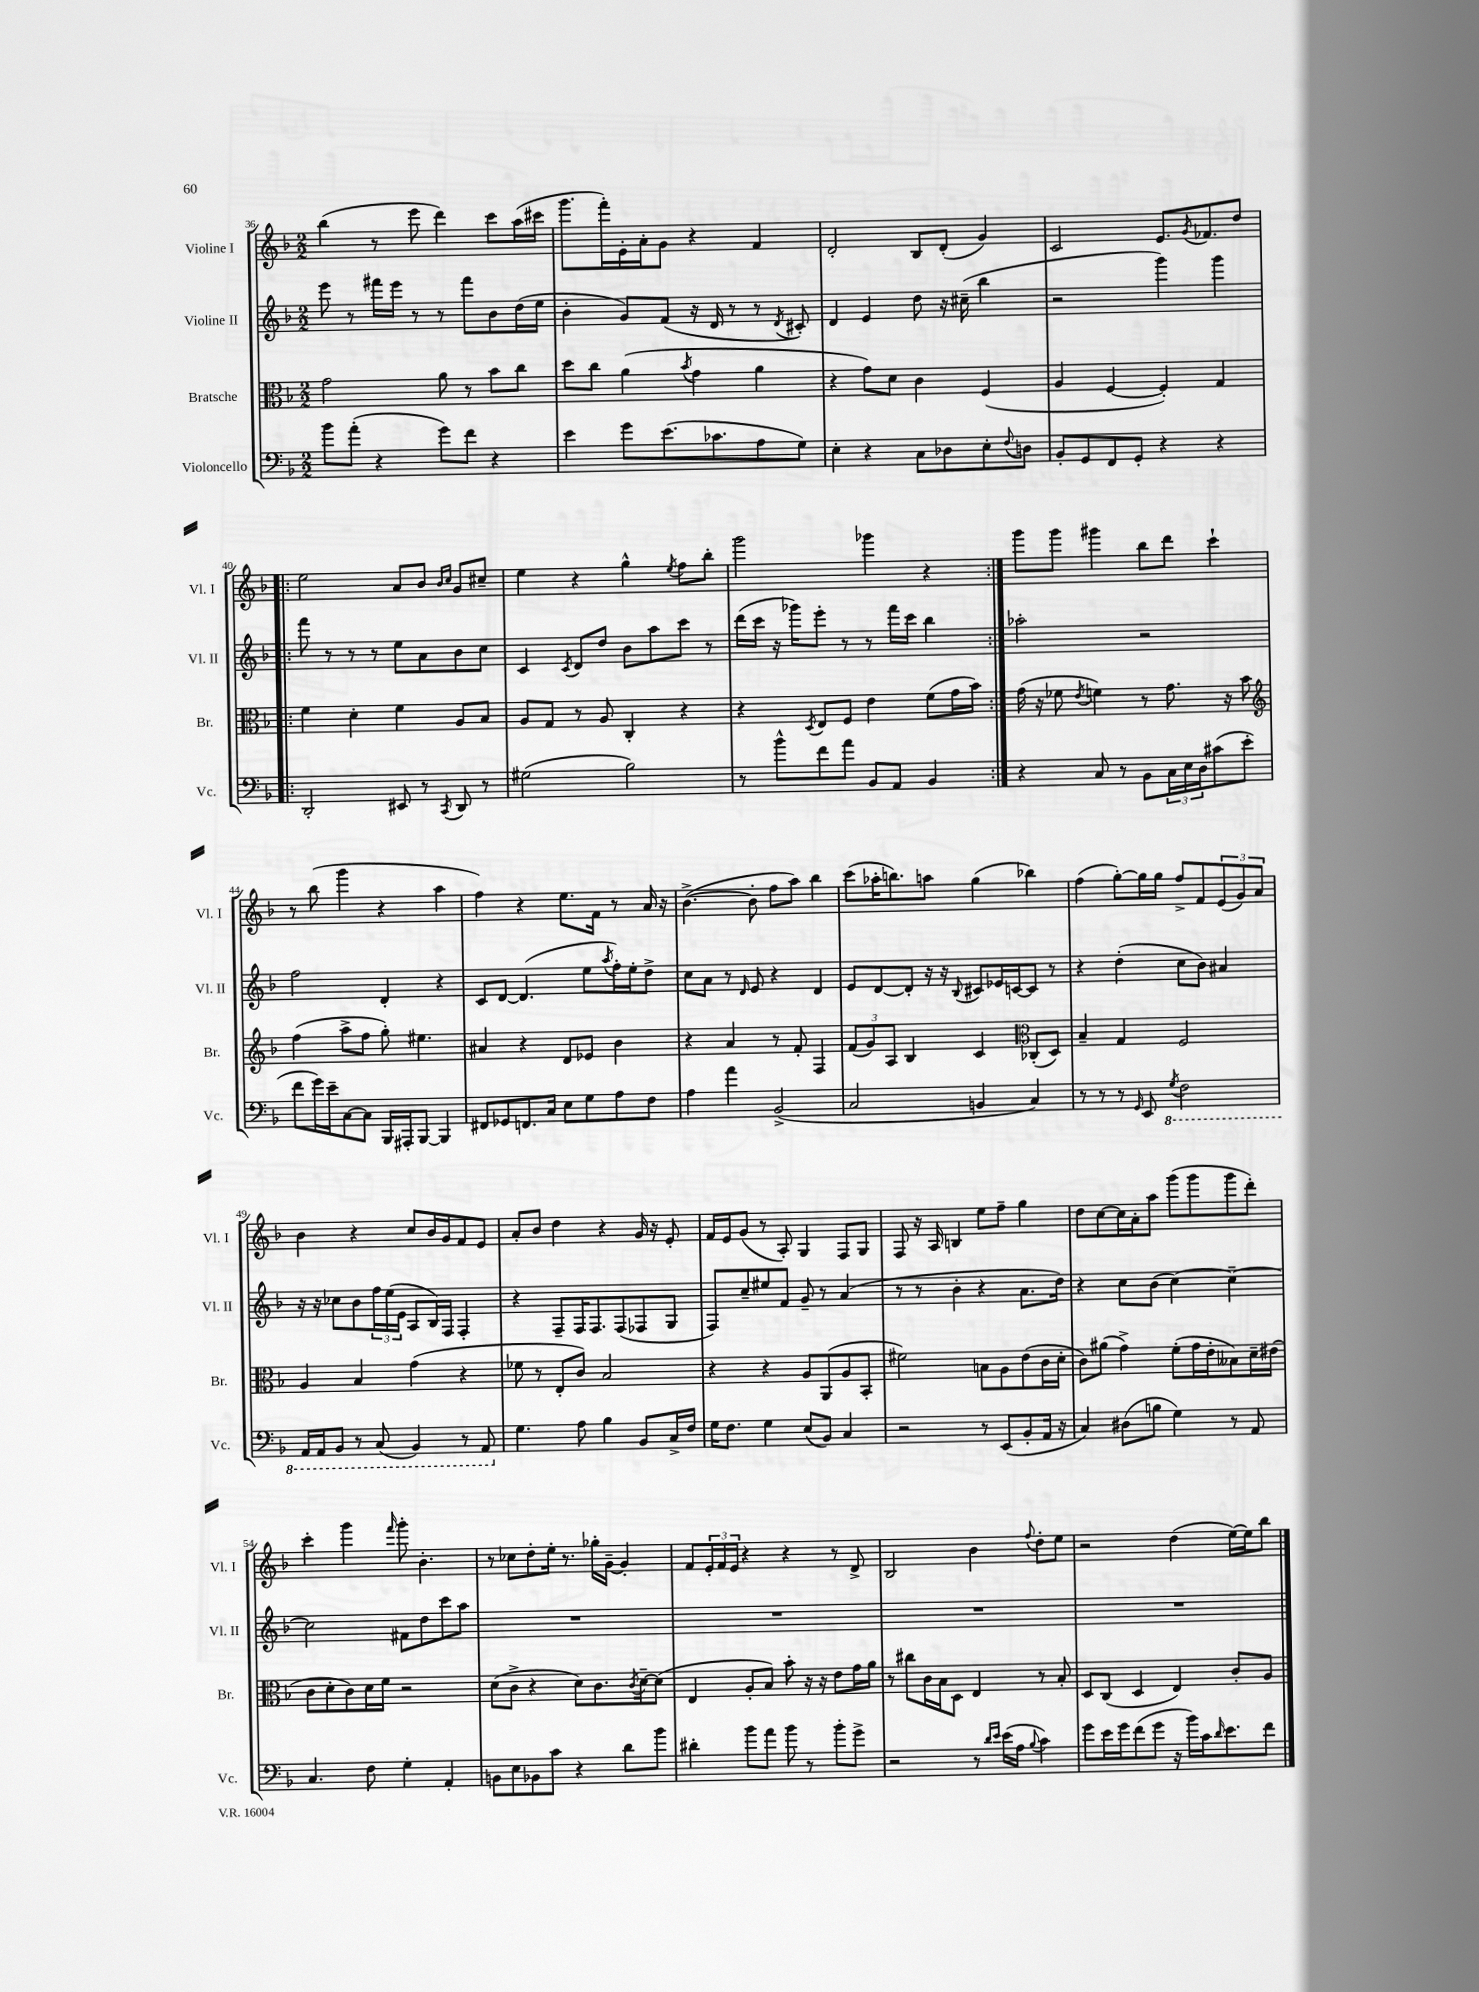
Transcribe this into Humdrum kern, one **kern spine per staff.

**kern	**kern	**kern	**kern
*staff4	*staff3	*staff2	*staff1
*clefF4	*clefC3	*clefG2	*clefG2
*k[b-]	*k[b-]	*k[b-]	*k[b-]
*M2/2	*M2/2	*M2/2	*M2/2
8b-	2g	8eee	(4bb-
(8a'	.	8r	.
4r	.	16fff#	8r
.	.	16eee	.
.	.	8r	8eee
8g)	8a	8r	4ddd)
8f	8r	8fff#	.
4r	8b-	8b-	8ccc
.	8cc	(16dd	(16aa
.	.	16ee	16ccc#
=	=	=	=
4e	8dd	4b-'	8.ggg
.	8cc	.	.
.	.	.	16fff')
8g	(4a	8g)	16e'
.	.	.	16a'
(8.e	.	(8f	8g
.	8qb-	.	.
.	4g	16r	4r
8.c-	.	16d	.
.	.	8r	.
8A	4a	8r	4f
.	.	8qd	.
8G)	.	8c#')	.
=	=	=	=
4E'	4r	4d	2d'
4r	8g)	4e	.
.	8d	.	.
8C	4c	8dd	8B-
8D-	.	16r	(8d'
.	.	(16cc#~	.
8E'	(4F	4bb-	4g)
8qqF	.	.	.
8D	.	.	.
=	=	=	=
8BB-'	4A	2r	2c
8GG	.	.	.
8FF	[4F	.	.
8GG'	.	.	.
4r	4F'])	4ggg)	8.e
.	.	.	8qg
.	.	.	8.f-
4r	4G	4ggg	.
.	.	.	8dd
=!|:	=!|:	=!|:	=!|:
2DD'	4f	8fff	2ee
.	.	8r	.
.	4d'	8r	.
.	.	8r	.
8EE#	4f	8ee	8a
8r	.	8a	8b-
.	.	.	16qqb-
8qCC	.	.	16qqcc
8DD	8A	8b-	8g
8r	8B-	8cc	8cc#~
=	=	=	=
(2G#	8A	4c	4ee
.	8G	.	.
.	.	8qc	.
.	8r	8d	4r
.	8A	8dd	.
2B-)	4C'	8b-	4gg^^
.	.	8aa	.
.	.	.	8qee
.	4r	8ccc	8ff
.	.	8r	8bb-'
=	=	=	=
8r	4r	(16ddd	2ggg
.	.	16ccc	.
8b-^^	.	16r	.
.	.	16ggg-)	.
.	8qD	.	.
8f	8E	8eee'	.
8a	8F	8r	.
8BB-	4e	8r	4ggg-
8AA	.	16fff	.
.	.	16ccc	.
4BB-	(8f	4bb-	4r
.	16g	.	.
.	16b-)	.	.
=:|!	=:|!	=:|!	=:|!
4r	(16g	2aa-'	8ggg
.	16r	.	.
.	8f-	.	8ggg
.	8qe	.	.
8C	4f)	.	4ggg#
8r	.	.	.
8BB-	8r	2r	8bb-
24C	8.g	.	8ddd
24E	.	.	.
24D	.	.	.
(8c#	.	.	4ccc`
.	16r	.	.
8e'	8b-	.	.
=	=	=	=
*	*clefG2	*	*
8f	(4ff	2ff	8r
16g)	.	.	(8bb-
16e~	.	.	.
[8C	8aa^	.	4ggg
8C]	8ff	.	.
16BBB-	8gg')	4d'	4r
16AAA#'	.	.	.
[8BBB-	4.ee#	.	.
4BBB-]	.	4r	4aa
=	=	=	=
8FF#	4a#	8c	4ff)
8GG-	.	[8d	.
8.FF	4r	(4.d]	4r
16C	.	.	.
8E	8d	.	8.ee
8G	8e-	8ee	.
.	.	.	16f
.	.	8qaa	.
8A	4b-	16ff')	8r
.	.	16ee'	.
8F	.	8dd^	16a
.	.	.	16r
=	=	=	=
4A	4r	8cc	([4.b-^
.	.	8a	.
4a	4a	8r	.
.	.	16qqd	.
.	.	8e	8b-']
(2BB-^	8r	4r	8ff
.	8f'	.	8aa)
.	4F	4d	4bb-
=	=	=	=
2C	(12f	8e	(8ccc
.	12g)	.	.
.	.	[8d	16aa-'
.	12A	.	.
.	.	.	8.bb)
.	4B-	8d']	.
.	.	16r	8aa
.	.	16r	.
.	.	8qqB-	.
4BB	4c	8c#	(4gg
.	.	16e-	.
.	.	[16c	.
*	*clefC3	*	*
4C)	(8C-'	8c]	4bb-)
.	8D)	8r	.
=	=	=	=
8r	4B-~	4r	(4ff
8r	.	.	.
8r	4G	(4dd'	[8gg')
16qqGG	.	.	.
8EE	.	.	16gg]
.	.	.	16gg
8qGG	.	.	.
2FF	2F	8cc	8ff^
.	.	8b-)	8f
.	.	4a#	(12e
.	.	.	12g)
.	.	.	12a
=	=	=	=
16AAA	4A	16r	4b-
16AAA	.	16r	.
8BBB-	.	8cc-	.
8r	4B-	8b-	4r
(8CC	.	24ff	.
.	.	(24ee	.
.	.	24e	.
4BBB-)	(4g	8A	8cc
.	.	16B-)	16b-
.	.	16F	16g
8r	4r	4F'	8f
8AAA	.	.	8e
=	=	=	=
4.G	8f-	4r	8a'
.	8r	.	8b-
.	8E'	8F~	4dd
8A	8c)	16F	.
.	.	8.F	.
4B-	2B-	.	4r
.	.	(8F	.
8BB-	.	8F-	16g
.	.	.	16r
16C^	.	8G	8e'
16F	.	.	.
=	=	=	=
16G	4r	8F)	16f
8.F	.	.	16e
.	.	8cc~	(8g
4G	4r	8ee#	8r
.	.	8f	8A')
(8E	8A	8g~	4G
8BB-)	(8AA	8r	.
4C	8A	(4a	8F
.	8BB-'	.	8G
=	=	=	=
2r	2f#)	8r	8F
.	.	8r	16r
.	.	.	16A
.	.	4b-'	4B
8r	8B	4r	8ee
(8EE	8A	.	8ff~
8BB-'	(8e	8.a	4gg
16AA	16c	.	.
16r	16d'	16dd)	.
=	=	=	=
4C)	8c)	4r	8dd
.	(8a#	.	[8cc
(8D#	4g^)	8cc	16cc]
.	.	.	16a'
8B	.	(8b-	8aa
4G)	(8f'	[4cc)	(8ggg
.	16g	.	8ggg
.	16e'	.	.
8r	8B--)	4cc~_	8ggg
8AA	16d~	.	8ddd')
.	(16e#	.	.
=	=	=	=
4.C	8c	2cc]	4ccc'
.	8d'	.	.
.	8c)	.	4ggg
8F	16d	.	.
.	16f	.	.
.	.	.	16qqfff
4G'	2r	8f#	8ggg'
.	.	8dd	4.b-'
4AA'	.	8ccc	.
.	.	8aa	.
=	=	=	=
8BB	(8d	1r	8r
8E	8c^	.	8cc-
8BB-	4r	.	8dd'
8c	.	.	16ee'
.	.	.	8.r
4r	8d)	.	.
.	8.c	.	16gg-'
.	.	.	[16g~
8d	.	.	4g']
.	8qc	.	.
.	[16d~	.	.
8b-	(8d]	.	.
=	=	=	=
4d#'	4E	1r	8f
.	.	.	24e'
.	.	.	24f
.	.	.	24e
8b-	8A'	.	4r
8a	8B-)	.	.
8b-	8b-'	.	4r
8r	16r	.	.
.	16r	.	.
8b-'	8e	.	8r
8g^	16g	.	8d^
.	16a	.	.
=	=	=	=
2r	8r	1r	2B-
.	8cc#	.	.
.	16c	.	.
.	16B-	.	.
.	8D	.	.
8r	4E	.	4b-
16qqd	.	.	.
16qqe	.	.	.
(16e	.	.	.
16A	.	.	.
8qqB-	.	.	8qqff
4c)	8r	.	8dd'
.	8B-'	.	8ee
=	=	=	=
8g	8D	1r	2r
16e	(8C	.	.
16g	.	.	.
(8f	4D	.	.
8g	.	.	.
16r	4E)	.	(4dd
16b-)	.	.	.
16c	.	.	.
16qqd	.	.	.
8.e	.	.	.
.	8c'	.	[16ee)
.	.	.	16ee]
8f	8A	.	8bb-
==	==	==	==
*-	*-	*-	*-
